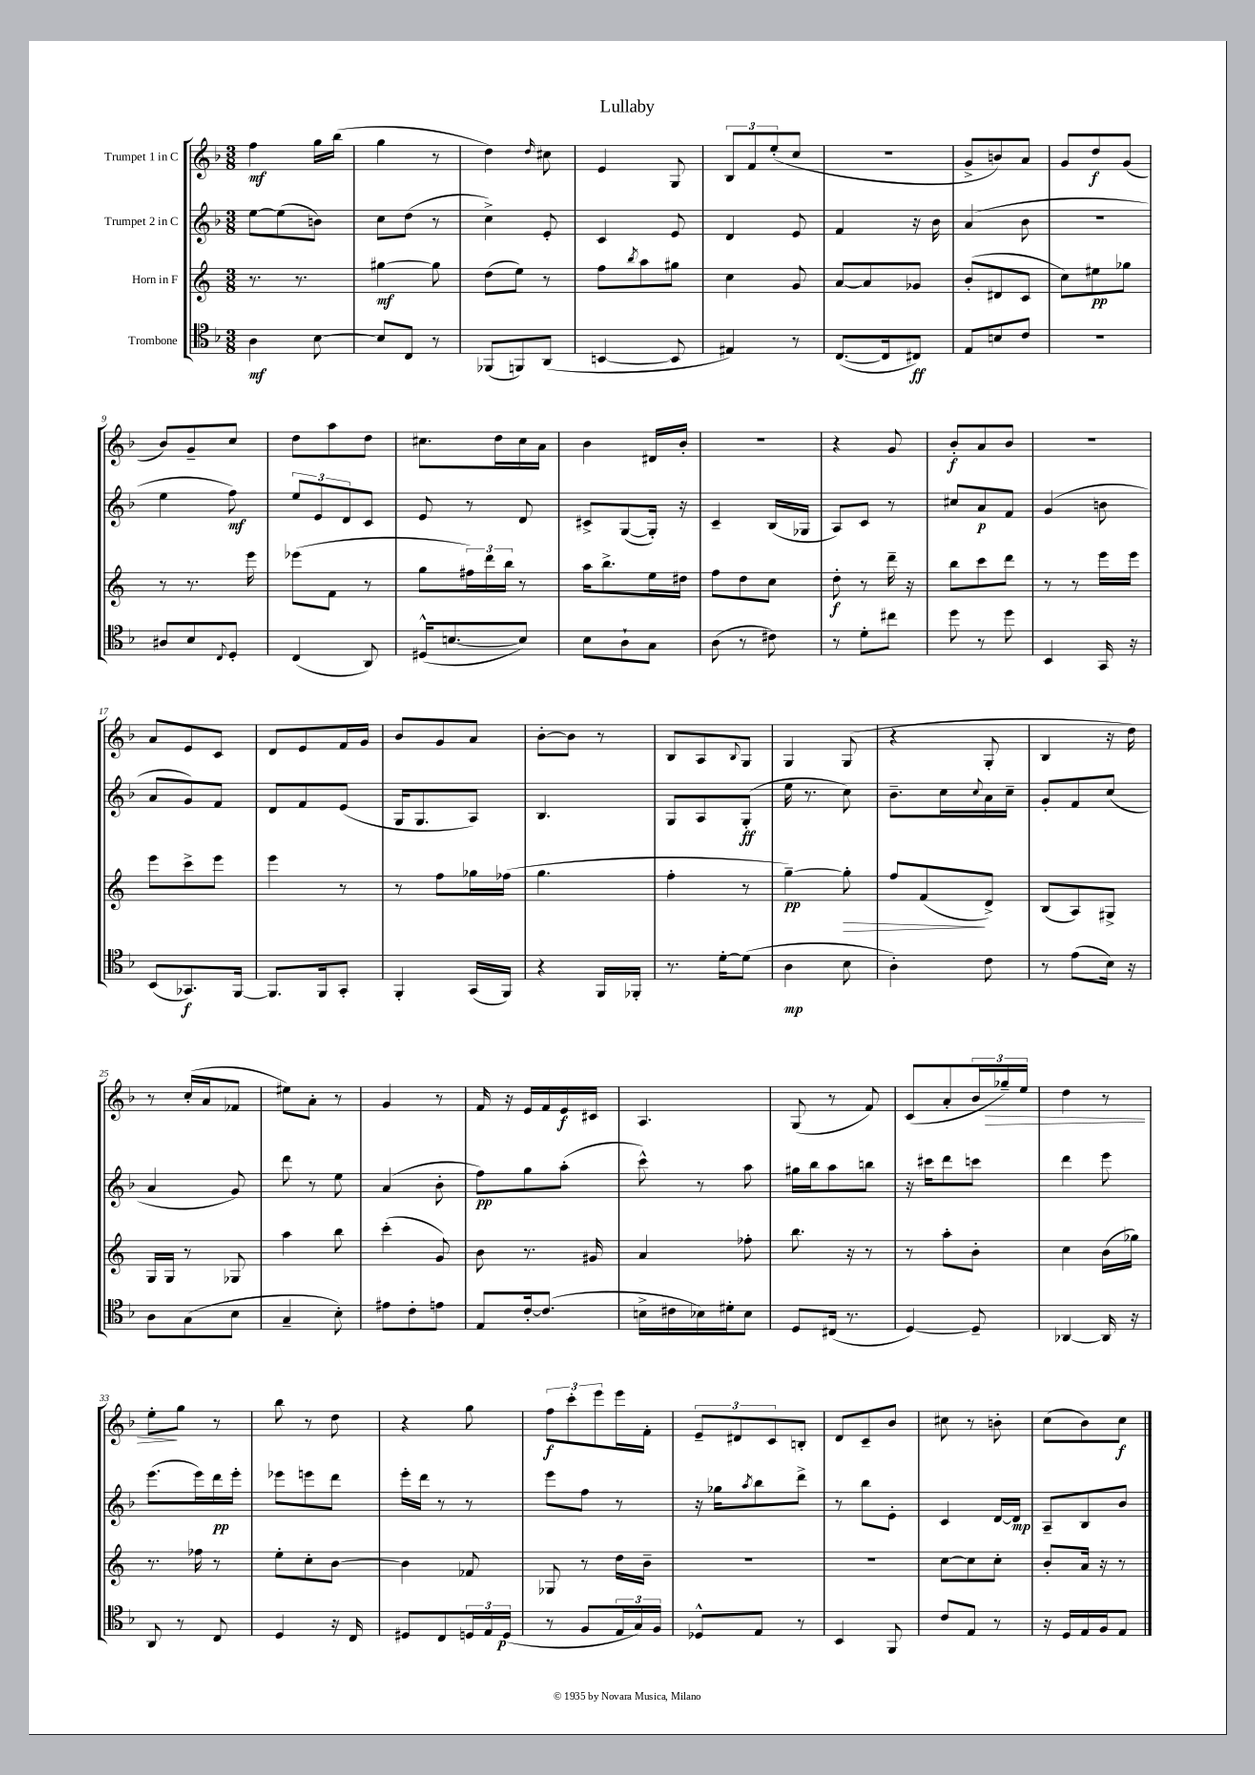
\header { title = "Lullaby" }
<<
\new StaffGroup <<
\new Staff = "s0" \with { instrumentName = "Trumpet 1 in C" } {
    \clef treble \key f \major \numericTimeSignature \time 3/8
    f''4\mf g''16 bes''16( |
    g''4 r8 |
    d''4) \grace { d''16 } cis''8 |
    e'4 g8 |
    \tuplet 3/2 { bes8 f'8 e''8-.( } c''8 |
    R4. |
    g'8-> b'8) a'8 |
    g'8 d''8\f g'8( |
    bes'8) g'8-- c''8 |
    d''8 a''8 d''8 |
    cis''8. d''16 cis''16 a'16 |
    bes'4 dis'16 bes'16-. |
    R4. |
    r4 g'8 |
    bes'8-.\f a'8 bes'8 |
    R4. |
    a'8 e'8 c'8 |
    d'8 e'8 f'16 g'16 |
    bes'8 g'8 a'8 |
    bes'8~-. bes'8 r8 |
    bes8 a8 \appoggiatura { bes8 } g8 |
    g4 g8( |
    r4 g8-. |
    bes4 r16 d''16) |
    r8 c''16-.( a'16 fes'8 |
    eis''8) a'8-. r8 |
    g'4 r8 |
    f'16 r16 e'16 f'16 e'16\f cis'16 |
    a4. |
    g8( r8 f'8) |
    c'8( a'8-. \tuplet 3/2 { bes'16 ges''16--\>) e''16 } |
    d''4 r8 |
    e''8-.\! g''8 r8 |
    bes''8 r8 d''8 |
    r4 g''8 |
    \tuplet 3/2 { f''8\f c'''8-. e'''8 } e'''16 f'16-. |
    \tuplet 3/2 { e'8-- dis'8 c'8 } b8-. |
    d'8 c'8-- bes'8 |
    cis''8 r8 b'8-. |
    c''8( bes'8) c''8\f \bar "|." |
}
\new Staff = "s1" \with { instrumentName = "Trumpet 2 in C" } {
    \clef treble \key f \major \numericTimeSignature \time 3/8
    e''8~ e''8( b'8) |
    c''8 d''8( r8 |
    c''4->) e'8-. |
    c'4 e'8 |
    d'4 e'8 |
    f'4 r16 bes'16 |
    a'4( bes'8 |
    R4. |
    e''4 f''8\mf) |
    \tuplet 3/2 { e''8 e'8 d'8 } c'8 |
    e'8 r8 d'8 |
    cis'8-> g8~( g16-.) r16 |
    c'4-- bes16( ges16 |
    a8) c'8 r8 |
    cis''8 a'8\p f'8 |
    g'4( b'8 |
    a'8 g'8) f'8 |
    d'8 f'8 e'8( |
    g16 g8. a8) |
    bes4. |
    g8 a8 g8-.\ff( |
    e''16 r8. c''8) |
    bes'8.-- c''16 \appoggiatura { c''8 } a'16 c''16-- |
    g'8-. f'8 c''8( |
    a'4 g'8) |
    d'''8 r8 e''8 |
    a'4( bes'8-. |
    f''8\pp) g''8 a''8-.( |
    c'''8-^) r8 a''8 |
    gis''16 bes''16 a''8 b''8 |
    r16 cis'''16 d'''8 c'''8 |
    d'''4 e'''8 |
    e'''8.( e'''16) d'''16\pp e'''16-. |
    ees'''8 e'''8 d'''8 |
    e'''16-. d'''16 r8 r8 |
    e'''8 f''8 r8 |
    r16 ges''16 \acciaccatura { a''8 } bes''8 d'''8-> |
    r8 bes''8 e'8-. |
    c'4 d'16~ d'16\mp |
    a8-- bes8 bes'8 \bar "|." |
}
\new Staff = "s2" \with { instrumentName = "Horn in F" } {
    \clef treble \key c \major \numericTimeSignature \time 3/8
    r8. r8. |
    gis''4~\mf gis''8 |
    d''8( e''8) r8 |
    f''8 \acciaccatura { b''8 } a''8 gis''8 |
    c''4 g'8 |
    a'8~ a'8 ges'8 |
    b'8-.( dis'8 c'8 |
    c''8) eis''8\pp ges''8 |
    r8 r8. e'''16 |
    ees'''8( f'8 r8 |
    g''8 \tuplet 3/2 { fis''16) d'''16 b''16 } r8 |
    a''16 b''8.-> e''16 dis''16 |
    f''8 d''8 c''8 |
    d''8-.\f r8 d'''16-- r16 |
    b''8 c'''8 d'''8 |
    r8 r8 e'''16 e'''16 |
    e'''8 c'''8-> e'''8 |
    e'''4 r8 |
    r8 f''8 ges''16 fes''16( |
    g''4. |
    f''4-. r8 |
    g''4~--\pp) g''8-.\> |
    f''8 f'8\!( d'8->) |
    b8( a8) gis8-> |
    g16 g16 r8 ges8 |
    a''4 b''8 |
    c'''4-.( g'8) |
    b'8 r8. gis'16 |
    a'4 fes''8-. |
    b''8. r16 r8 |
    r8 a''8-. b'8-. |
    c''4 b'16( ges''16) |
    r8. fes''16 r8 |
    e''8-. c''8-. b'8~ |
    b'4 fes'8 |
    ges8 r8 d''16 b'16-- |
    R4. |
    R4. |
    c''8~ c''8 c''8-. |
    b'8-. a'16 r16 r8 \bar "|." |
}
\new Staff = "s3" \with { instrumentName = "Trombone" } {
    \clef tenor \key f \major \numericTimeSignature \time 3/8
    a4\mf bes8~ |
    bes8 c8 r8 |
    fes,8( f,8) a,8( |
    b,4~ b,8 |
    eis4) r8 |
    c8.~( c16 cis8\ff) |
    e8 b8 c'8 |
    R4. |
    ais8 bes8 \appoggiatura { c8 } d8-. |
    c4( a,8) |
    dis16-^( b8.~ b8) |
    bes8 a8-! g8 |
    a8( r8 cis'8) |
    r8 d'8-. cis''8 |
    d''8 r8 d''8 |
    bes,4 g,16 r16 |
    bes,8( ges,8.\f) f,16~ |
    f,8. f,16 g,8-. |
    f,4-. g,16( f,16) |
    r4 f,16 fes,16-. |
    r8. d'16~-. d'8( |
    a4\mp bes8 |
    a4-.) c'8 |
    r8 e'8( bes16) r16 |
    a8 g8( bes8 |
    g4-- bes8-.) |
    eis'8 c'8-. e'8 |
    e8 c'16~-. c'8.( |
    b16-> cis'16 bes16) dis'16-. bes8 |
    d8 cis16( r8. |
    d4~) d8-- |
    aes,4~ aes,16 r16 |
    a,8 r8 c8 |
    d4 r16 c16 |
    dis8 c8 \tuplet 3/2 { d16 e16 d16\p( } |
    r8 f8 \tuplet 3/2 { e16 g16) f16 } |
    des8-^ e8 r8 |
    bes,4 f,8 |
    c'8 e8 r8 |
    r16 d16 e16 f16 e8 \bar "|." |
}
>>
>>
